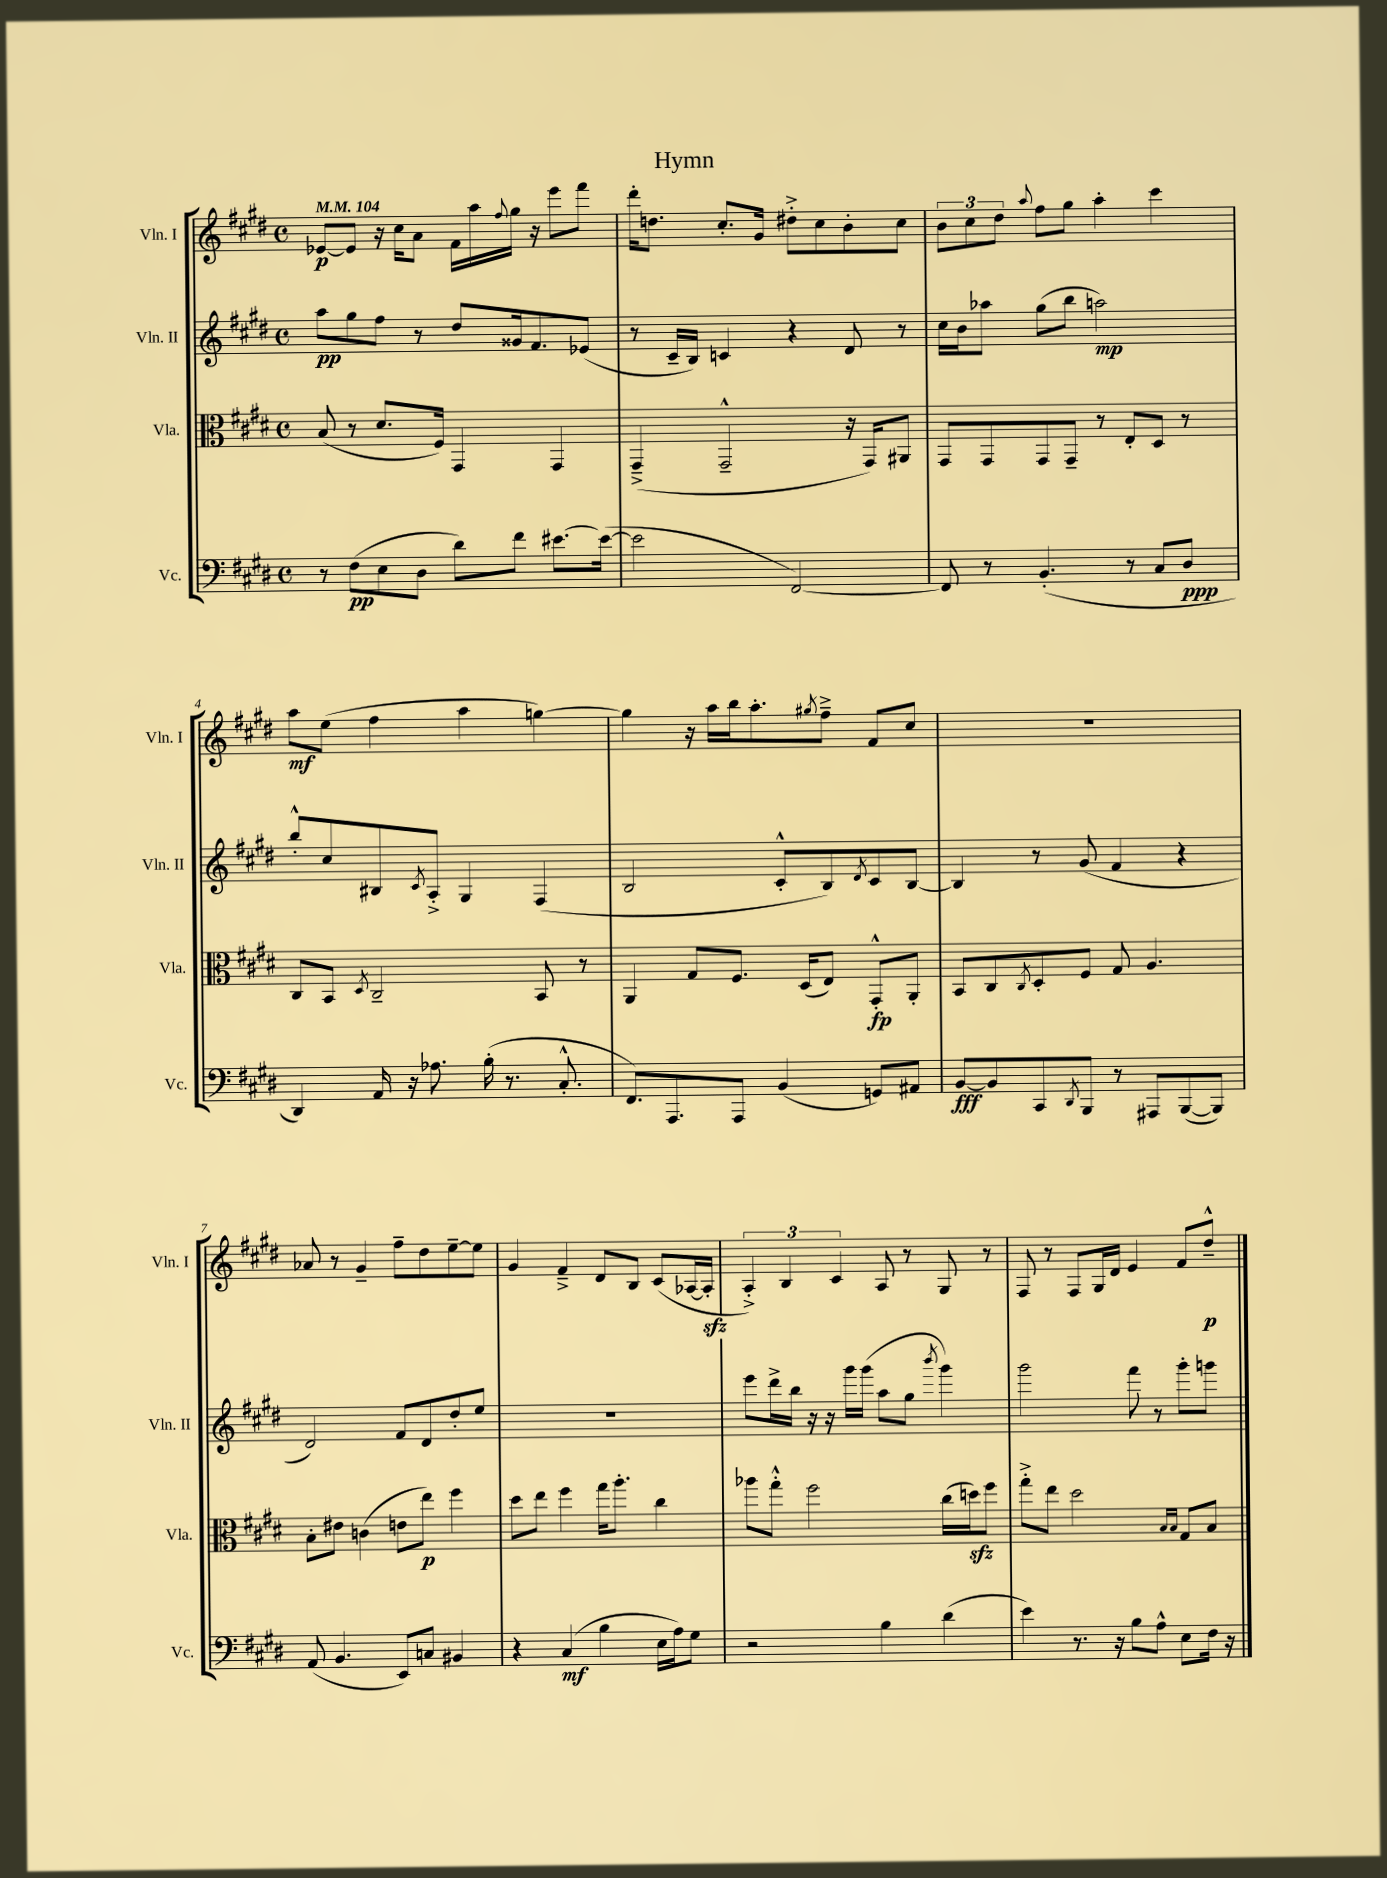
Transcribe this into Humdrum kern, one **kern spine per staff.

**kern	**kern	**kern	**kern
*staff4	*staff3	*staff2	*staff1
*clefF4	*clefC3	*clefG2	*clefG2
*k[f#c#g#d#]	*k[f#c#g#d#]	*k[f#c#g#d#]	*k[f#c#g#d#]
*M4/4	*M4/4	*M4/4	*M4/4
*met(c)	*met(c)	*met(c)	*met(c)
*MM104	*MM104	*MM104	*MM104
8r	(8B/	8aa\L	[8e-/L
(8F#\L	8r	8gg#\	8e-/]J
8E\	8.d#/L	8ff#\J	16r
.	.	.	16cc#\LK
8D#\J	.	8r	8a\J
.	16F#/Jk)	.	.
8d#\L)	4GG#/	8dd#/L	16f#\LL
.	.	.	16aa\
.	.	.	8qqff#/
8f#\J	.	16g##/k	16gg#\JJ
.	.	8.f#/	16r
[8.e#\L	4GG#/	.	8eee\L
.	.	(8e-/J	8fff#\J
(16e#\_Jk	.	.	.
=	=	=	=
2e#\]	(4GG#~^/	8r	16ddd#'\LK
.	.	.	8.dd\J
.	.	16c#~/LL	.
.	.	16B/JJ)	.
.	2GG#~^^/	4c/	8.cc#'/L
.	.	.	16g#/Jk
[2FF#/)	.	4r	8dd#'^\L
.	.	.	8cc#\
.	16r	8d#/	8b'\
.	16GG#/LK)	.	.
.	8AA#/J	8r	8cc#\J
=	=	=	=
8FF#/]	8GG#/L	16cc#\LL	12b\L
.	.	16b\J	.
.	.	.	12cc#\
8r	8GG#/	8aa-\J	.
.	.	.	12dd#\J
.	.	.	8qqaa/
(4.BB'/	8GG#/	(8gg#\L	8ff#\L
.	8GG#~/J	8bb\J	8gg#\J
.	8r	2aa\)	4aa'\
8r	8E'/L	.	.
8C#/L	8D#/J	.	4ccc#\
8D#/J	8r	.	.
=	=	=	=
4DD#/)	8C#/L	8bb'^^/L	8aa\L
.	8BB/J	8cc#/	(8ee\J
.	8qD#/	.	.
16AA/	2C#~/	8B#/	4ff#\
16r	.	.	.
.	.	8qc#/	.
8.A-\	.	8A'^/J	.
.	.	4G#/	4aa\
(16B'\	.	.	.
8.r	.	.	.
.	8BB/	(4F#/	[4gg\)
8.C#'^^/	.	.	.
.	8r	.	.
=	=	=	=
8.FF#/L)	4AA/	2B/	4gg\]
8.AAA/	.	.	.
.	8G#/L	.	16r
.	.	.	16aa\LL
8AAA/J	8.F#/J	.	16bb\J
.	.	.	8.aa'\
(4BB/	.	8c#'^^/L	.
.	(16D#/LK	.	.
.	.	.	8qgg#/
.	8E/J)	8B/)	8ff#~^\J
.	.	8qd#/	.
8GG/L)	8GG#'^^/L	8c#/	8f#/L
8AA#/J	8AA'/J	[8B/J	8cc#/J
=	=	=	=
[8BB/L	8BB/L	4B/]	1r
8BB/]	8C#/	.	.
.	8qC#/	.	.
8CC#/	8D#'/	8r	.
8qDD#/	.	.	.
8BBB/J	8F#/J	(8g#/	.
8r	8G#/	4f#/	.
8AAA#/L	4.A/	.	.
([8BBB/	.	4r	.
8BBB/]J)	.	.	.
=	=	=	=
(8AA/	8B'\L	2d#/)	8a-/
4.BB/	8e#\J	.	8r
.	(4c\	.	4g#~/
8EE/L)	8e\L	8f#/L	8ff#~\L
8C/J	8ee\J)	8d#/	8dd#\
4BB#/	4ff#\	8dd#'/	[8ee~\
.	.	8ee/J	8ee\]J
=	=	=	=
4r	8dd#\L	1r	4g#/
.	8ee\J	.	.
(4C#/	4ff#\	.	4f#~^/
4B\	16gg#\LK	.	8d#/L
.	8.aa'\J	.	.
.	.	.	8B/J
16E\LL	4cc#\	.	(8c#/L
16A\J)	.	.	.
8G#\J	.	.	[16A-/L
.	.	.	16A-'/]JJ
=	=	=	=
2r	8aa-\L	8eee\L	6A'^/)
.	8gg#'^^\J	16ddd#^\L	.
.	.	.	6B/
.	.	16bb\JJ	.
.	2ff#\	16r	.
.	.	16r	.
.	.	.	6c#/
.	.	16ggg#\LL	.
.	.	(16ggg#\JJ	.
4B\	.	8aa\L	8A/
.	.	8gg#\J	8r
.	.	8qbbb/	.
(4d#\	(16cc#\LL	4ggg#\)	8G#/
.	16dd\J)	.	.
.	8ff#\J	.	8r
=	=	=	=
4e\)	8gg#'^\L	2ggg#\	8F#/
.	8ee\J	.	8r
8.r	2dd#\	.	8F#/L
.	.	.	16G#/L
16r	.	.	16d#/JJ
8B\L	.	8fff#\	4e/
8A^^\J	.	8r	.
.	16qqB/LL	.	.
.	16qqB/JJ	.	.
8E\L	8G#/L	8ggg#'\L	8f#/L
16F#\Jk	8B/J	8ggg\J	8dd#~^^/J
16r	.	.	.
==	==	==	==
*-	*-	*-	*-
